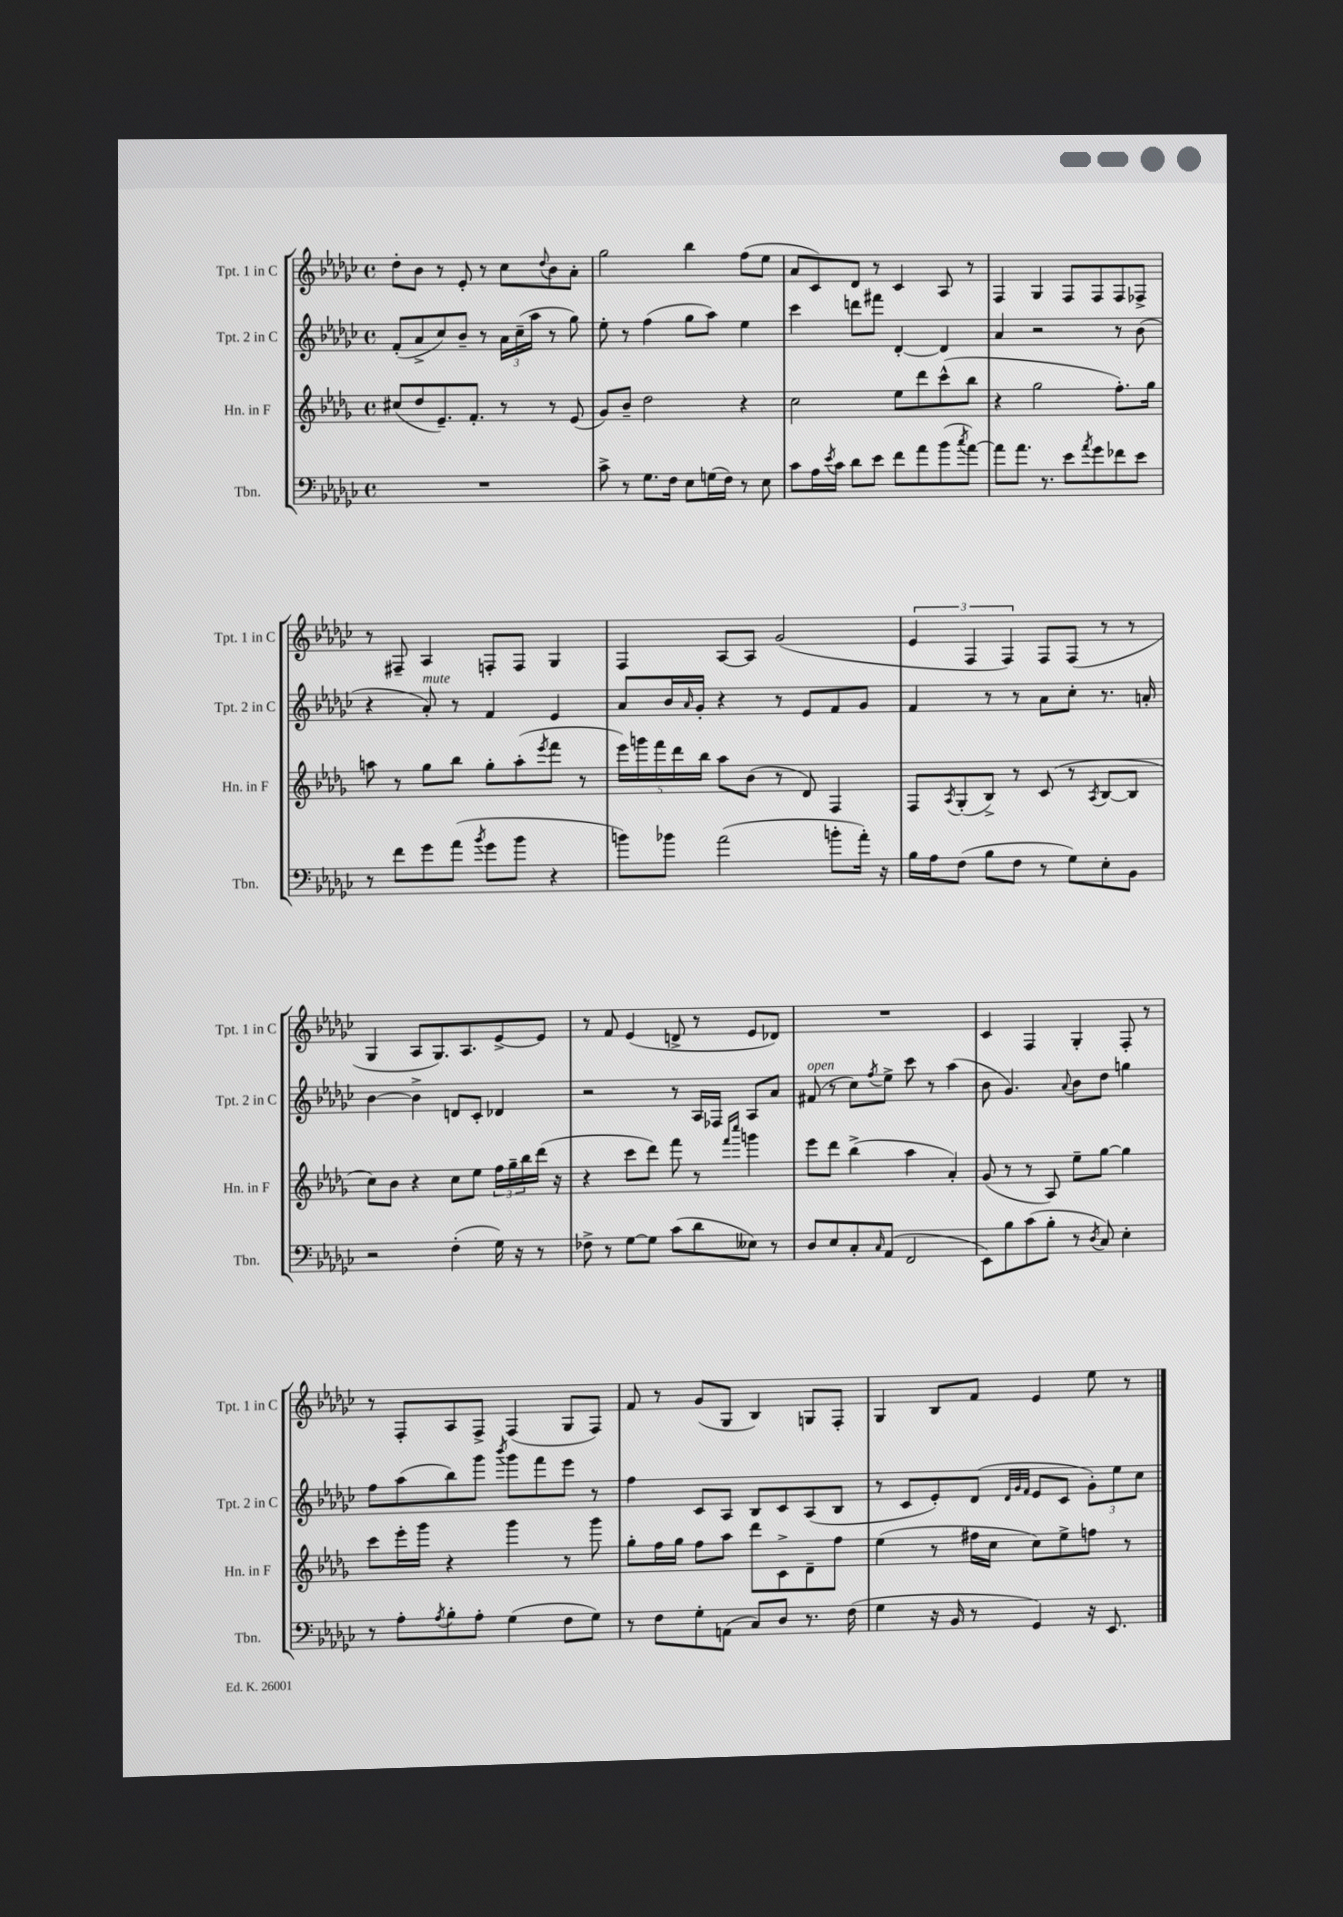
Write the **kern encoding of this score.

**kern	**kern	**kern	**kern
*staff4	*staff3	*staff2	*staff1
*clefF4	*clefG2	*clefG2	*clefG2
*k[b-e-a-d-g-c-]	*k[b-e-a-d-g-]	*k[b-e-a-d-g-c-]	*k[b-e-a-d-g-c-]
*M4/4	*M4/4	*M4/4	*M4/4
*met(c)	*met(c)	*met(c)	*met(c)
1r	(8cc#	(8f'	8dd-'
.	8dd-	8a-^	8b-
.	8.e-~)	8cc-)	8r
.	.	8b-~	8e-'
.	8.f'	.	.
.	.	8r	8r
.	8r	24a-	8cc-
.	.	(24cc-~	.
.	.	24aa-	.
.	.	.	8qqdd-
.	8r	8r	8b-
.	(8e-	8gg-)	8a-'
=	=	=	=
8c-^	8g-)	8ee-'	2gg-
8r	8b-~	8r	.
8.G-	2dd-	(4ff	.
16F	.	.	.
8E-	.	8gg-	4bb-
(16G	.	8aa-)	.
16F)	.	.	.
8r	4r	4ee-	(8ff
8E-	.	.	8ee-
=	=	=	=
8c-	2cc	4ccc-	8a-
16A-	.	.	8c-)
8qe-	.	.	.
16c-	.	.	.
8d-	.	8ddd	8d-
8e-	.	8fff#	8r
8f	8ee-	[4d-'	4c-
8a-	8ddd-	.	.
(8b-	(8ccc^^	4d-]	8A-
8qcc-	.	.	.
[8a-)	8bb-	.	8r
=	=	=	=
8a-]	4r	4a-	4F
8.a-	.	.	.
.	2gg-	2r	4G-
8.r	.	.	.
8e-	.	.	8F
8qa-	.	.	.
8g-	.	.	8F
8f-	8.ff')	8r	8F
8e-	.	(8b-	8F-^
.	16gg-	.	.
=	=	=	=
8r	8aa	4r	8r
8f	8r	.	8F#~
8g-	8gg-	8a-')	4A-
(8a-	8bb-	8r	.
8qb-	.	.	.
8g-	8gg-'	4f	8F'
8b-	(8aa'	.	8F
.	8qeee-	.	.
4r	8fff	4e-	4G-
.	8r	.	.
=	=	=	=
8b)	20eee-)	8a-	4F
.	20ggg	.	.
.	20fff	.	.
8b-	.	16b-	.
.	20ddd-	.	.
.	.	16qqa-	.
.	.	16g-'	.
.	20bb-	.	.
(2a-	8aa-	4r	[8A-
.	(8b-	.	8A-]
.	8r	8r	(2g-
.	8d-)	8e-	.
8b'	4F	8f	.
16a-')	.	8g-	.
16r	.	.	.
=	=	=	=
16B-	8F	4f	6e-
16A-	.	.	.
.	8qA-	.	.
(8F	(8G-'	.	.
.	.	.	6F
8B-	8B-^)	8r	.
.	.	.	6F)
8F	8r	8r	.
8r	(8c	8a-	8F
8G-)	8r	8cc-'	(8F
.	8qA-	.	.
8E-'	[8B-	8.r	8r
8BB-	8B-]	.	8r
.	.	16a'	.
=	=	=	=
2r	8cc)	[4b-	4G-
.	8b-	.	.
.	4r	4b-^]	8A-
.	.	.	8.G-)
(4F'	8cc	8d	.
.	.	.	8.A-
.	8ee-	8c-'	.
16G-)	24ff	4d-	[8e-^
.	24gg-~	.	.
16r	.	.	.
.	24bb-	.	.
8r	(16ddd-	.	8e-]
.	16r	.	.
=	=	=	=
8F-^	4r	2r	8r
8r	.	.	8f
[8G-	8ccc	.	(4e-
8G-]	8ddd-)	.	.
(8c-	8fff	8r	8d^
8d-	8r	16A-	8r
.	.	16F-	.
.	16qqfff	.	.
.	16qqcccc	.	.
8E--)	4ggg	8A-	8e-
8r	.	8a-	8d-)
=	=	=	=
8D-	8eee-	(8f#	1r
8E-	8ddd-	8r	.
8C-'	(4bb-^	8cc-)	.
16qqC-	.	8qff	.
(8AA-	.	8ee-^	.
2FF	4aa-	8ccc-	.
.	.	8r	.
.	4a-')	(4aa-	.
=	=	=	=
8EE-)	(8g-	8b-	4c-
8B-	8r	4.g-)	.
(8c-	8r	.	4F
8B-'	8A-)	.	.
.	.	8qqa-	.
8r	8ee-~	8b-	4G-'
8qD-	.	.	.
8C-)	[8gg-	8dd-	.
4E-'	4gg-]	4gg	8F'
.	.	.	8r
=	=	=	=
8r	8ccc	8ff	8r
8A-'	16eee-'	(8aa-	8F'
.	16ggg-	.	.
8qA-	.	.	.
8B-'	4r	8bb-)	8A-
8A-'	.	8ggg-	8F^
.	.	8qbbb-	.
(4G-	4ggg-	8ggg-	(4F
.	.	8fff	.
8F	8r	8eee-	8G-
8G-)	8ggg-	8r	8F)
=	=	=	=
8r	8gg-'	4ff	8f
8F	16ff	.	8r
.	16gg-	.	.
8G-'	8ff	8c-	(8g-
(8AA	8aa-	8A-	8G-
8C-)	8ddd-	8B-	4B-)
8D-	8c^	8c-	.
8.r	8d-~	(8A-	8G
.	8ff	8B-	8F'
(16F	.	.	.
=	=	=	=
4G-	(4ee-	8r	4G-
.	.	8c-	.
16r	8r	8e-')	8B-
16BB-	.	.	.
8r	16ff#	(8d-	8f
.	16cc	.	.
.	.	32qqd-	.
.	.	32qqg-	.
.	.	32qqf	.
4GG-)	8cc)	8e-	4e-
.	8ee-^	8c-	.
16r	8ff	12g-')	8ee-
8.EE-	.	.	.
.	.	12ee-	.
.	8r	.	8r
.	.	12cc-	.
==	==	==	==
*-	*-	*-	*-
